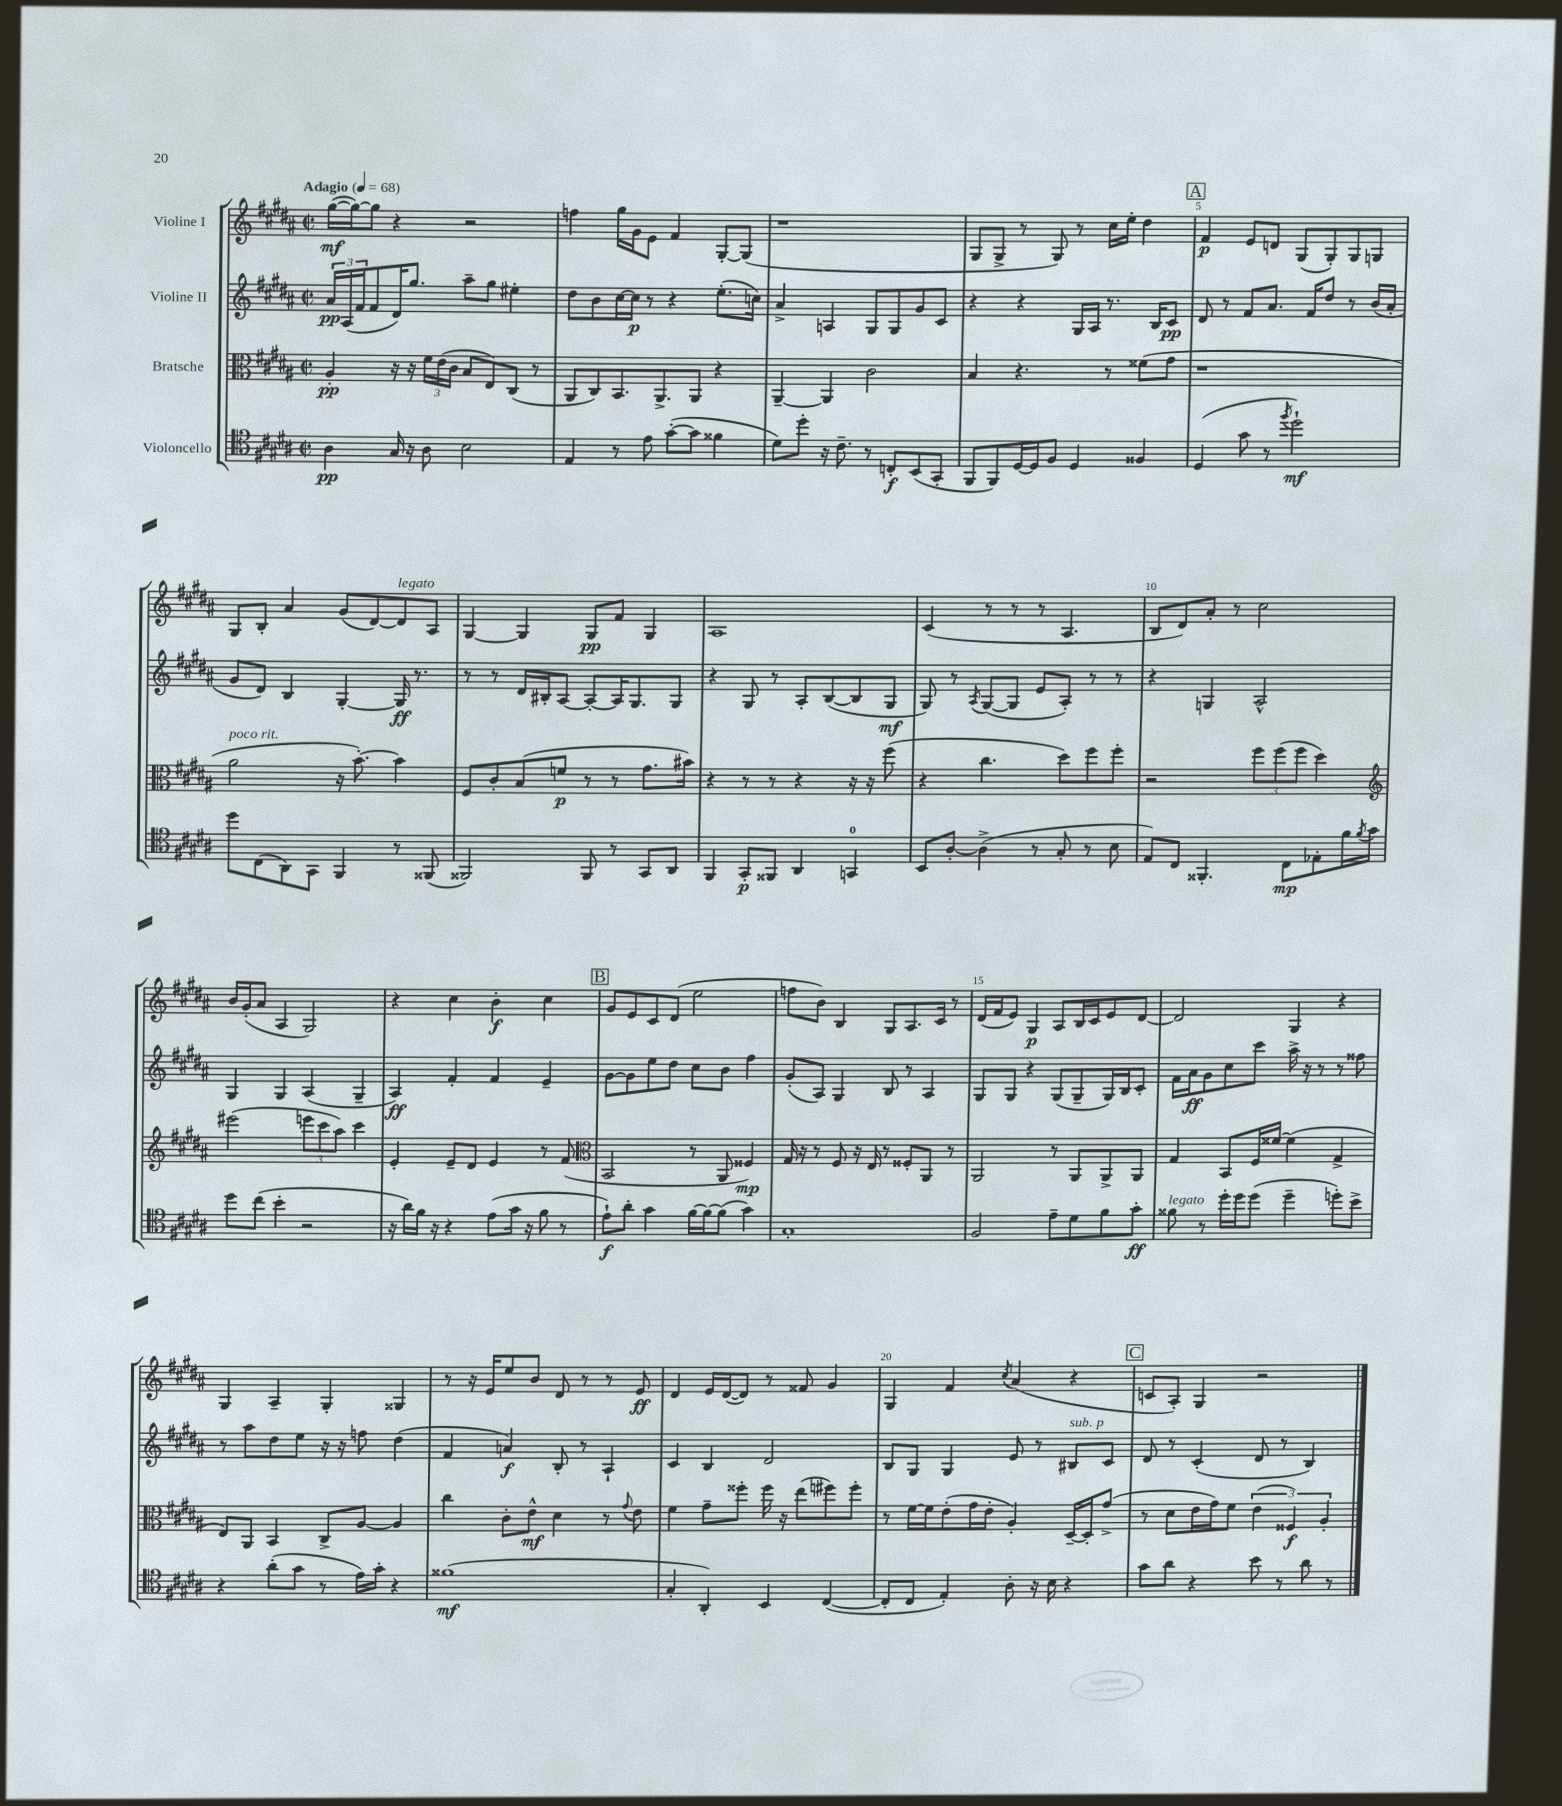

**kern	**kern	**kern	**kern
*staff4	*staff3	*staff2	*staff1
*clefC4	*clefC3	*clefG2	*clefG2
*k[f#c#g#d#a#]	*k[f#c#g#d#a#]	*k[f#c#g#d#a#]	*k[f#c#g#d#a#]
*M2/2	*M2/2	*M2/2	*M2/2
*met(c|)	*met(c|)	*met(c|)	*met(c|)
*MM68	*MM68	*MM68	*MM68
4A#	4A#'	24a#	([16gg#
.	.	(24A#	.
.	.	.	16gg#_)
.	.	24f#	.
.	.	8f#	8gg#]
16G#	16r	16d#)	4r
16r	16r	8.gg#	.
8A#	24f#	.	.
.	(24e	.	.
.	24c#	.	.
2B	8B	8aa#~	2r
.	8E)	8gg#	.
.	(8C#	4ee#'	.
.	8r	.	.
=	=	=	=
4E	8AA#	8dd#	4ff
.	8C#)	8b	.
8r	8.BB	[16cc#	16gg#
.	.	16cc#]	16g#
8e	.	8r	8e
.	8.AA#^	.	.
([8g#'	.	4r	4f#
8g#]	8AA#	.	.
4f##	4r	(8.ee'	[8G#'
.	.	.	(8G#]
.	.	16cc)	.
=	=	=	=
8d#)	[4AA#~	4a#^	1r
8dd#'	.	.	.
16r	4AA#]	4A	.
8.c#~	.	.	.
8r	2c#	8G#	.
8C'	.	8G#	.
(8BB	.	8g#	.
8GG#'	.	8c#	.
=	=	=	=
8FF#	4B	4r	8G#
8FF#)	.	.	8G#^
[16D#	4.r	4r	8r
16D#]	.	.	.
8F#	.	.	8G#)
4D#	.	16G#	8r
.	.	16A#	.
.	8r	8.r	16cc#
.	.	.	16ee'
4F##	(8f##	.	4dd#
.	.	16B	.
.	8g#	8c#	.
=	=	=	=
(4D#	1r	8d#	4f#
.	.	8r	.
8g#	.	8f#	8e
8r	.	8.a#	8d
8qff#	.	.	.
2dd#`)	.	.	(8G#
.	.	16f#	.
.	.	8dd#	8G#')
.	.	8r	8G#
.	.	(16b	8G
.	.	16a#'	.
=	=	=	=
8dd#	2a#	8g#	8G#
(8C#	.	8d#)	8B'
8AA#)	.	4B	4a#
8GG#	.	.	.
4FF#	16r	[4G#'	(8g#
.	[8.b')	.	.
.	.	.	[8d#)
8r	4b]	16G#]	8d#]
.	.	8.r	.
(8FF##	.	.	8A#
=	=	=	=
2FF##)	8F#	8r	[4G#
.	8c#'	8r	.
.	(8B	16d#	4G#]
.	.	16B#'	.
.	8f	[8A#	.
8FF##	8r	8A#'_	8G#
8r	8r	16A#]	8f#
.	.	8.G#	.
8GG#	8.g#	.	4G#
8AA#	.	8G#	.
.	16b#)	.	.
=	=	=	=
4FF#	4r	4r	1A#
8GG#'	8r	8G#	.
8FF##	8r	8r	.
4AA#	4r	8A#'	.
.	.	([8B	.
4GG	16r	8B]	.
.	16r	.	.
.	(8ff#	8G#	.
=	=	=	=
8BB	4r	8G#)	(4c#
[8A#'	.	8r	.
.	.	8qA#	.
(4A#^]	4.cc#	([8G#	8r
.	.	8G#]	8r
8r	.	8e	8r
8G#'	8dd#)	8A#')	4.A#
8r	8ff#	8r	.
8B	8ff#'	8r	.
=	=	=	=
8E)	2r	4r	8B
8C#	.	.	8d#)
4.FF##'	.	4G	8a#'
.	.	.	8r
.	12ff#	2A#^^	2cc#
.	(12ff#	.	.
8C#	.	.	.
.	12ff#	.	.
8E-'	4dd#)	.	.
16f#	.	.	.
8qf#	.	.	.
16g#	.	.	.
=	=	=	=
*	*clefG2	*	*
8dd#	(2eee#	4G#	16b
.	.	.	(16g#'
(8cc#	.	.	8a#
4b'	.	4G#	4A#
2r	12eee	(4A#	2G#)
.	12ccc#	.	.
.	12aa#)	.	.
.	4ccc#	4G#~	.
=	=	=	=
16r	4e'	4A#)	4r
16a#)	.	.	.
16f#	.	.	.
16r	.	.	.
4r	8e~	4f#'	4cc#
.	8d#	.	.
(8e	4e	4f#	4b'
16g#	.	.	.
16r	.	.	.
8f#	8r	4e~	4cc#
8r	(8f#	.	.
=	=	=	=
*	*clefC3	*	*
8e`)	2BB	[8g#	8g#
8a#'	.	8g#]	8e
4g#	.	8ee	8c#
.	.	8dd#	(8d#
[16f#	8r	8cc#	2ee
16f#_	.	.	.
(8f#]	8AA#	8b	.
4g#)	4F##)	4ff#	.
=	=	=	=
1G#'	16G#	(8g#'	8ff
.	16r	.	.
.	8r	8A#)	8b)
.	8F#	4G#	4B
.	16r	.	.
.	16E	.	.
.	8r	8B	8G#
.	8F##'	8r	8.A#
.	8AA#	4A#	.
.	.	.	16c#
.	8r	.	8r
=	=	=	=
2F#	2AA#	8G#	(16d#
.	.	.	16f#
.	.	8G#	8e)
.	.	4r	4G#
8e~	8r	(8G#	8A#
8d#	8AA#	8G#~	16B
.	.	.	16c#
8f#	8AA#^	16G#)	8e
.	.	16B	.
8g#'	8AA#	8c#'	[8d#
=	=	=	=
8f##	4G#	16f#	2d#]
.	.	16a#	.
8r	.	8g#	.
16dd#'	8BB	8cc#	.
16dd#	.	.	.
(8dd#	16F#	8ccc#	.
.	[16f##	.	.
4dd#~	(4f##]	16aa#^	4G#
.	.	16r	.
.	.	8r	.
8dd')	4G#^	8r	4r
8b^	.	8ff##	.
=	=	=	=
4r	8E)	8r	4G#
.	8AA#	8aa#	.
(8a#'	4BB	8dd#	4A#~
8g#	.	8ee	.
8r	8C#^	16r	4G#'
.	.	16r	.
16e)	[8A#	8ff	.
16g#'	.	.	.
4r	4A#]	(4dd#	4G##
=	=	=	=
(1f##	4cc#	4f#	8r
.	.	.	16r
.	.	.	16e
.	8c#'	4a)	8ee
.	8e^^	.	8b
.	4d#	8B'	8d#
.	.	8r	8r
.	8r	4A#`	8r
.	8qqg#	.	.
.	8e	.	8e
=	=	=	=
4G#'	4f#	4c#	4d#
4AA#')	8g#~	4B	16e
.	.	.	([16d#
.	8ff##'	.	8d#])
4BB	16ff##	2d#	8r
.	16r	.	.
.	(8ee	.	8f##
([4C#	8ff#)	.	4g#
.	8ff#'	.	.
=	=	=	=
8C#']	8r	8B	4G#
8C#	[16f#	8G#	.
.	16f#]	.	.
4E')	(8e'	4G#	4f#
.	16g#	.	.
.	16e'	.	.
.	.	.	8qcc#
8A#'	4A#')	8e	(4a#
16r	.	8r	.
16B	.	.	.
4r	[16D#~	8B#	4r
.	16D#']	.	.
.	(8g#^	8c#	.
=	=	=	=
8g#	8r	8d#	8c
8a#	8d#	8r	8A#')
4r	16e	(4c#'	4G#
.	16g#)	.	.
.	8f#	.	.
8b	(6e	8d#	2r
8r	.	8r	.
.	6F##)	.	.
8a#	.	4B)	.
.	6A#'	.	.
8r	.	.	.
==	==	==	==
*-	*-	*-	*-
